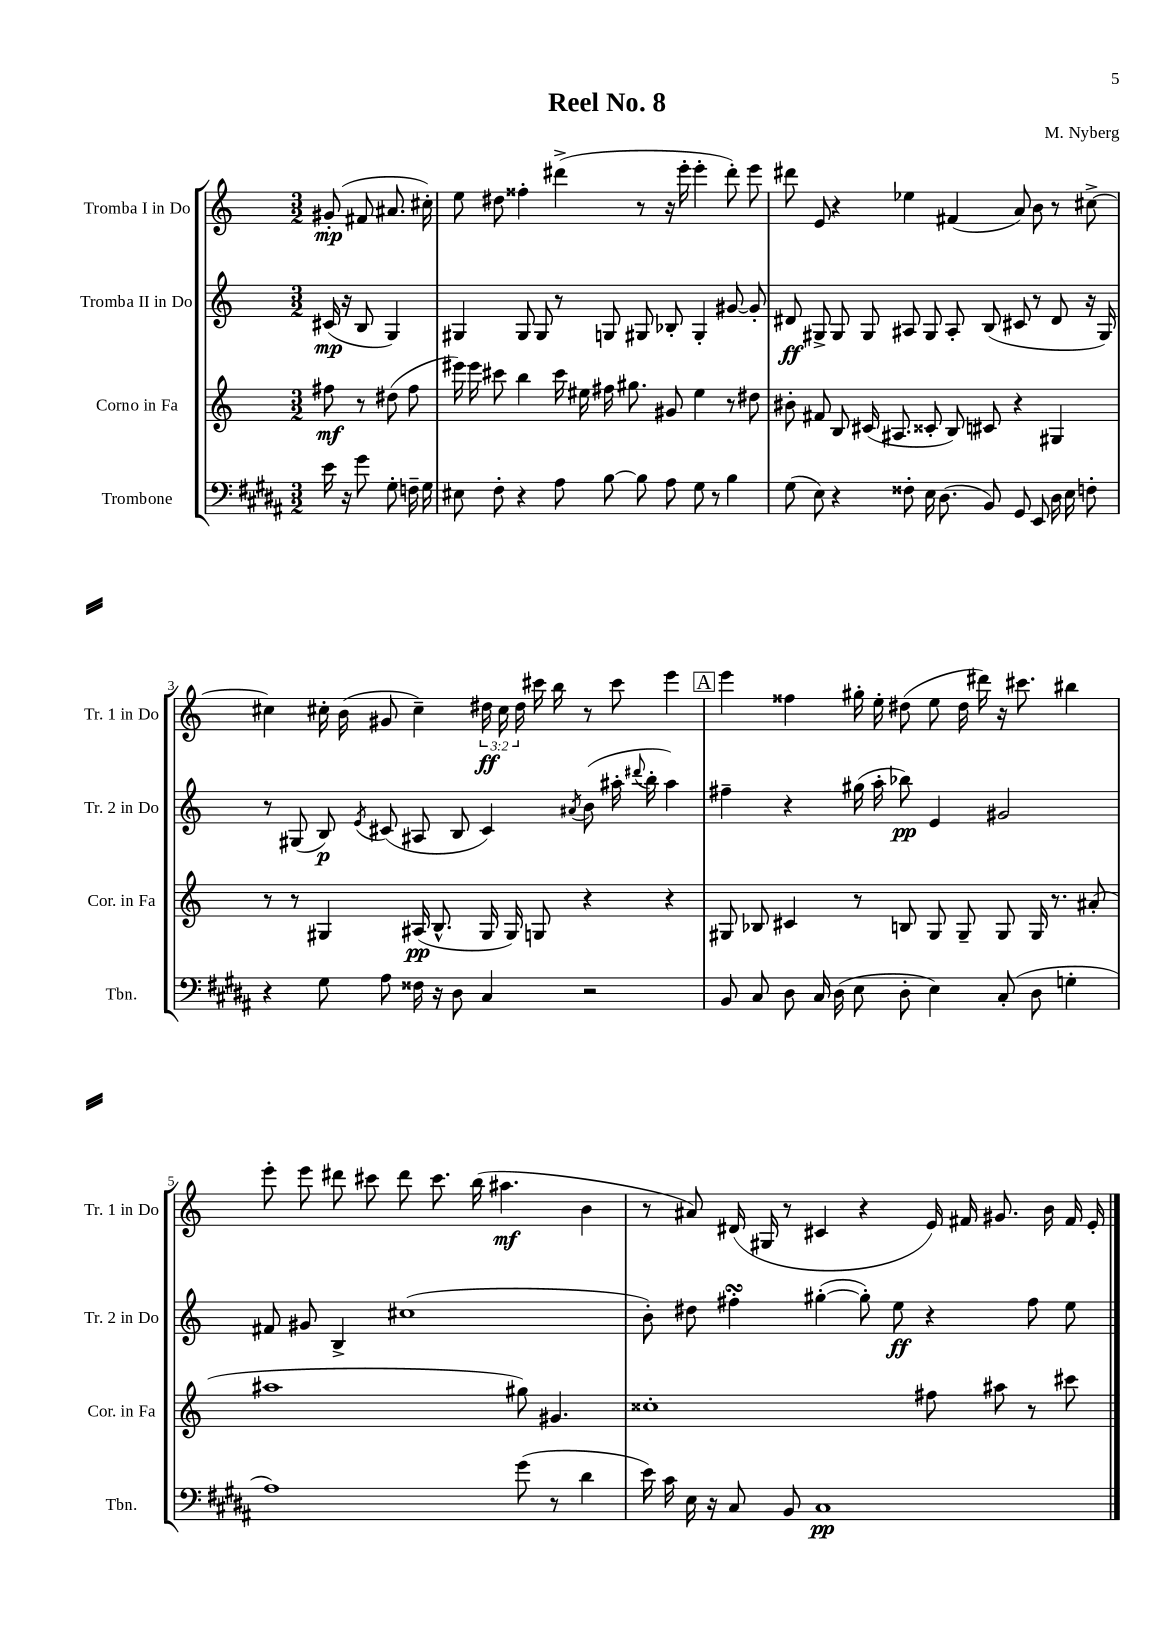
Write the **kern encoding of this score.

**kern	**kern	**kern	**kern
*staff4	*staff3	*staff2	*staff1
*clefF4	*clefG2	*clefG2	*clefG2
*k[f#c#g#d#a#]	*k[]	*k[]	*k[]
*M3/2	*M3/2	*M3/2	*M3/2
16e\	8ff#\	(16c#/	(8g#'/
16r	.	16r	.
8g#\	8r	8B/	8f#/
8G#'\	(8dd#\	4G/)	8.a#/
16F~\	8ff#\	.	.
16G#\	.	.	16cc#'\)
=	=	=	=
8E#\	16eee#\)	4G#/	8ee\
.	16eee#\	.	.
8F#'\	8ccc#\	.	8dd#\
4r	4bb\	8G#/	4ff##'\
.	.	8G#/	.
8A#\	16ccc#\	8r	(4ddd#^\
.	16ee#\	.	.
[8B\	16ff#\	8G/	.
.	8.gg#\	.	.
8B\]	.	8G#/	8r
8A#\	8g#/	8B-'/	16r
.	.	.	16eee'\
8G#\	4ee#\	4G#'/	4eee'\
8r	.	.	.
4B\	8r	[8g#/	8ddd#'\)
.	8dd#\	8g#'/]	8eee\
=	=	=	=
(8G#\	8b#'\	8d#/	8ddd#\
8E\)	8f#/	8G#^/	8e/
4r	8B/	8G#/	4r
.	(16c#/	8G#/	.
.	8.A#/	.	.
8F##'\	.	8A#/	4ee-\
16E\	8c##'/	8G#/	.
(8.D#\	.	.	.
.	8B/)	8A#'/	(4f#/
8BB/)	8c#/	(8B/	.
8GG#/	4r	8c#/	8a/)
8EE/	.	8r	8b\
16D#\	4G#/	8d#/	8r
16E\	.	.	.
8F'\	.	16r	[8cc#^\
.	.	16G#/)	.
=	=	=	=
4r	8r	8r	4cc#\]
.	8r	(8G#/	.
8G#\	4G#/	8B/)	16cc#'\
.	.	.	(16b\
.	.	8qe/	.
8A#\	.	(8c#/	8g#/
16F##\	(16A#/	8A#/	4cc#~\)
16r	8.B^^/	.	.
8D#\	.	8B/	.
4C#/	16G#/	4c#/)	24dd#\
.	.	.	24cc#\
.	16G#/)	.	.
.	.	.	24dd#\
.	8G/	.	16ccc#\
.	.	.	16bb\
.	.	8qa#/	.
2r	4r	(8b\	8r
.	.	16aa#'\	8ccc#\
.	.	8qqddd#/	.
.	.	16bb'\	.
.	4r	4aa#\)	4eee\
=	=	=	=
8BB/	8G#/	4ff#~\	4eee\
8C#/	8B-/	.	.
8D#\	4c#/	4r	4ff##\
16C#/	.	.	.
(16D#\	.	.	.
8E\	8r	(16gg#\	16gg#'\
.	.	16aa'\	16ee'\
8D#'\	8B/	8bb-\)	(8dd#\
4E\)	8G#/	4e/	8ee\
.	8G#~/	.	16dd#\
.	.	.	16ddd#\)
(8C#'/	8G#/	2g#/	16r
.	.	.	8.ccc#\
8D#\	16G#/	.	.
.	8.r	.	.
4G'\	.	.	4bb#\
.	(8a#'/	.	.
=	=	=	=
1A#)	1aa#	8f#/	8eee'\
.	.	8g#/	8eee\
.	.	4B^/	8ddd#\
.	.	.	8ccc#\
.	.	(1cc#	8ddd#\
.	.	.	8.ccc#\
.	.	.	(16bb\
.	.	.	4.aa#\
(8g#\	8gg#\)	.	.
8r	4.g#/	.	.
4d#\	.	.	4b\
=	=	=	=
16e\)	1cc##'	8b'\)	8r
16c#\	.	.	.
16E\	.	8dd#\	8a#/)
16r	.	.	.
8C#/	.	4ff#'\	(16d#/
.	.	.	16G#/
8BB/	.	.	8r
1C#	.	([4gg#'\	4c#/
.	.	8gg#'\])	4r
.	.	8ee\	.
.	8ff#\	4r	16e/)
.	.	.	16f#/
.	8aa#\	.	8.g#/
.	8r	8ff#\	.
.	.	.	16b\
.	8ccc#\	8ee\	16f#/
.	.	.	16e'/
==	==	==	==
*-	*-	*-	*-
